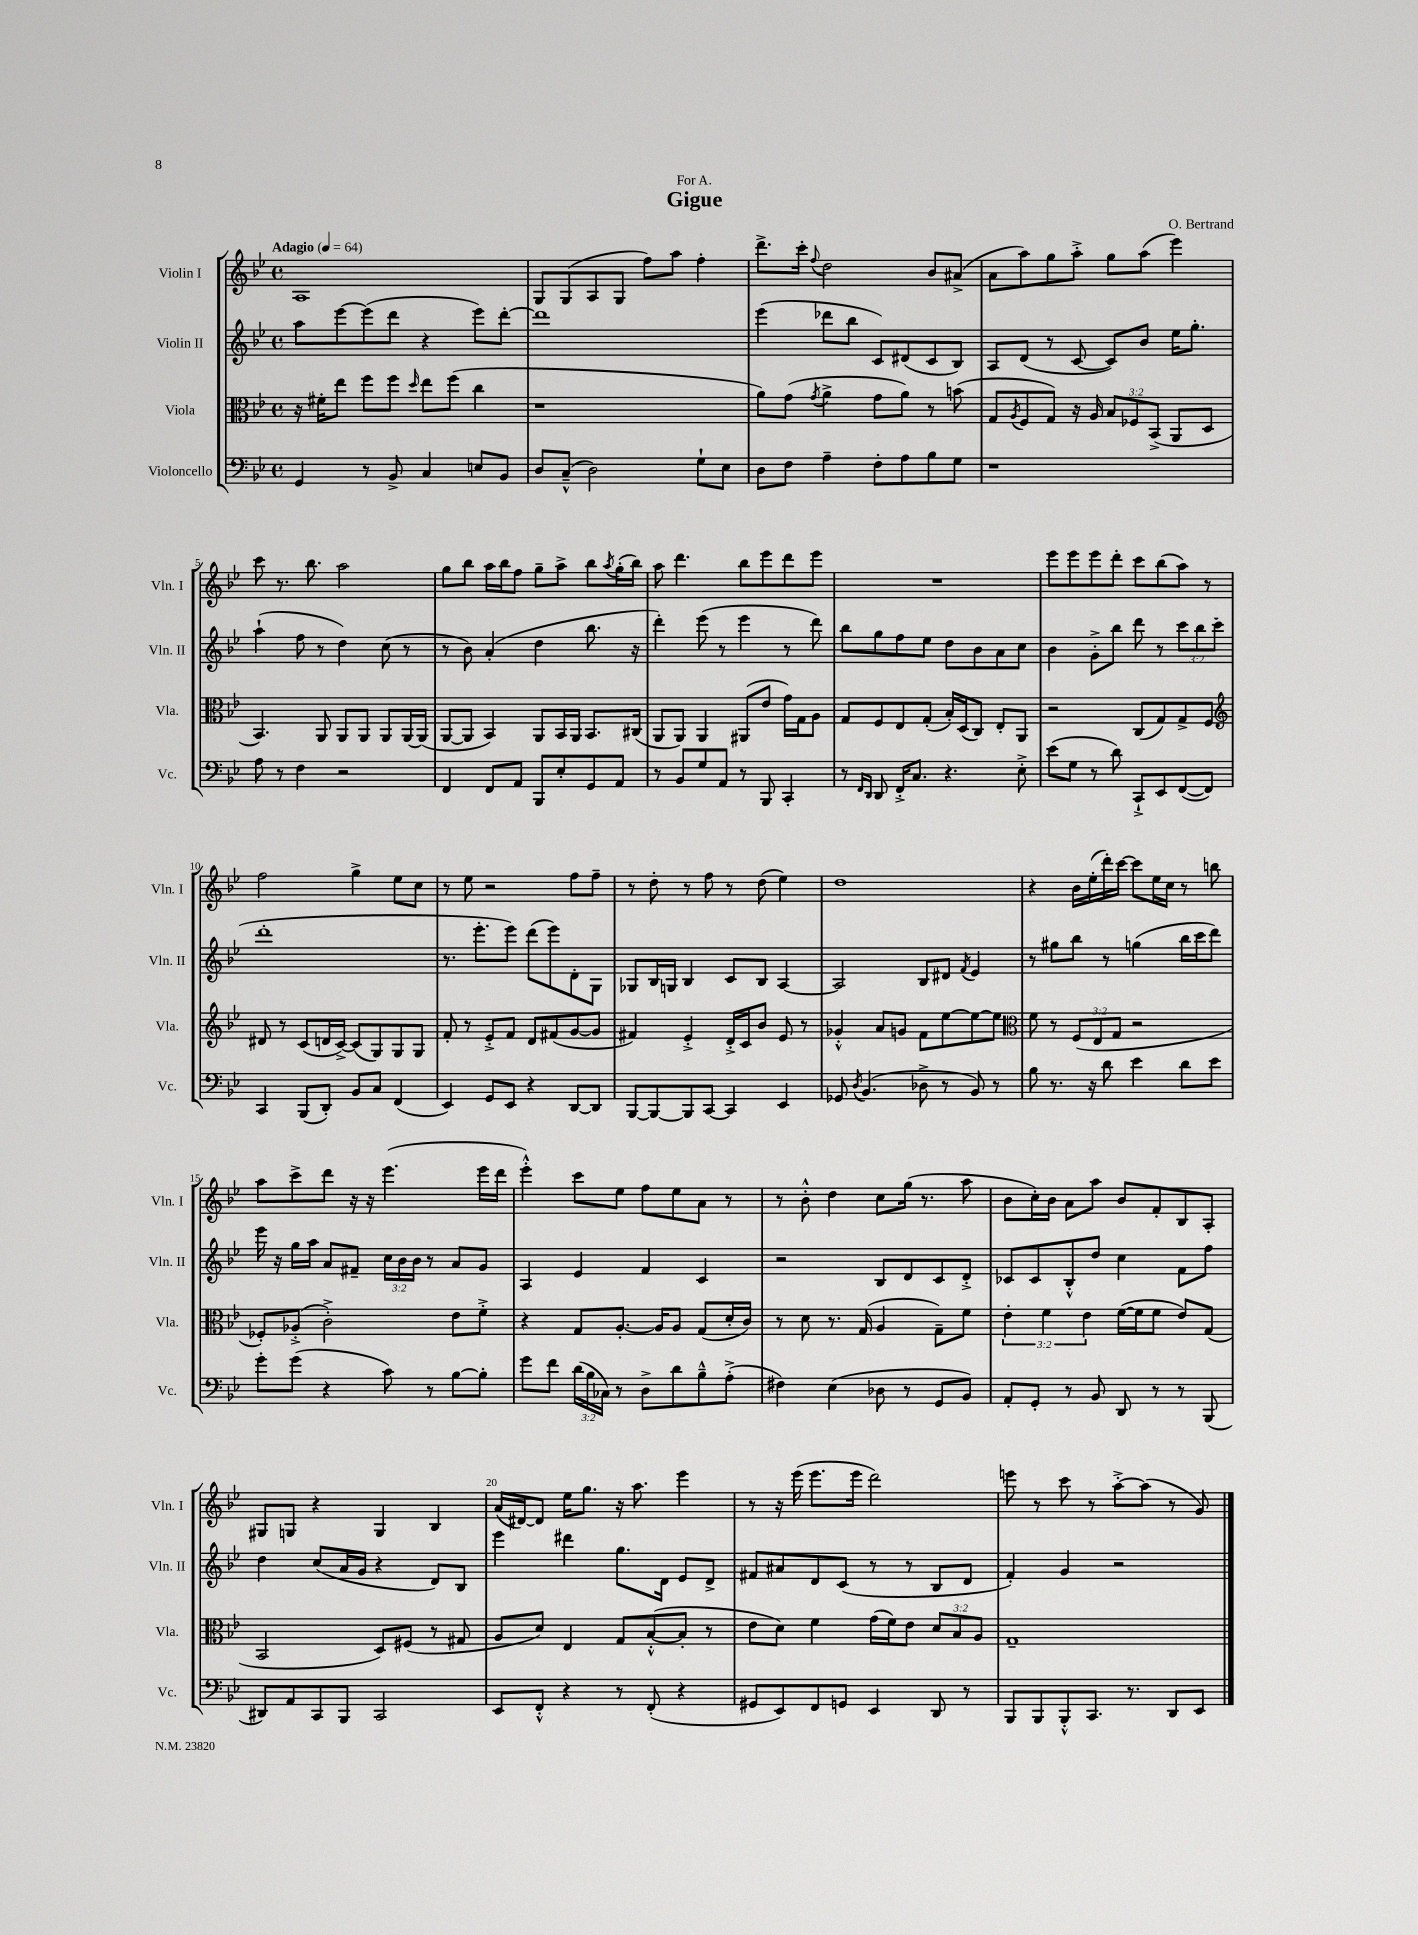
\header { title = "Gigue" composer = "O. Bertrand" dedication = "For A." }
<<
\new StaffGroup <<
\new Staff = "s0" \with { instrumentName = "Violin I" shortInstrumentName = "Vln. I" } {
    \clef treble \key bes \major \defaultTimeSignature \time 4/4 \tempo "Adagio" 4 = 64
    a1 |
    g8 g8( a8 g8 f''8) a''8 f''4-. |
    d'''8.-> c'''16-. \appoggiatura { f''8 } d''2 bes'8 ais'8->( |
    a'8 a''8) g''8 a''8-.-> g''8 a''8( ees'''4) |
    c'''8 r8. bes''8. a''2 |
    g''8 bes''8 a''16 bes''16 f''8 g''8-- a''8-> bes''8 \acciaccatura { a''8 } g''16-.( bes''16) |
    a''8 d'''4. bes''8 ees'''8 d'''8 ees'''8 |
    R1 |
    ees'''8 ees'''8 ees'''8 d'''8-. c'''8 bes''8( a''8) r8 |
    f''2 g''4-> ees''8 c''8 |
    r8 ees''8 r2 f''8 f''8-- |
    r8 d''8-. r8 f''8 r8 d''8( ees''4) |
    d''1 |
    r4 bes'16 ees''16-.( d'''16-.) c'''16~ c'''8 ees''16 c''16 r8 b''8 |
    a''8 c'''8-> d'''8 r16 r16 ees'''4.( ees'''16 d'''16 |
    ees'''4-.-^) c'''8 ees''8 f''8 ees''8 a'8 r8 |
    r8 bes'8-.-^ d''4 c''8 g''16( r8. a''8 |
    bes'8 c''16-.) bes'16 a'8 a''8 bes'8 f'8-. bes8 a8-. |
    gis8 g8 r4 g4 bes4 |
    a'16( dis'16~) dis'8 ees''16 g''8. r16 a''8. ees'''4 |
    r8 r16 ees'''16( ees'''8. ees'''16 d'''2) |
    e'''8 r8 c'''8 r8 a''8~-.-> a''8( r8 g'8) \bar "|." |
}
\new Staff = "s1" \with { instrumentName = "Violin II" shortInstrumentName = "Vln. II" } {
    \clef treble \key bes \major \defaultTimeSignature \time 4/4 \override Staff.TupletNumber.text = #tuplet-number::calc-fraction-text
    a''8 ees'''8~ ees'''8( d'''8 r4 ees'''8) d'''8~-. |
    d'''1 |
    ees'''4( des'''8 bes''8 c'8) dis'8( c'8 bes8) |
    a8 d'8( r8 c'8~ c'8) bes'8 ees''16 g''8.-. |
    a''4-!( f''8 r8 d''4) c''8( r8 |
    r8 bes'8) a'4-.( d''4 bes''8. r16 |
    d'''4-.) ees'''8( r8 ees'''4 r8 d'''8) |
    bes''8 g''8 f''8 ees''8 d''8 bes'8 a'8 c''8 |
    bes'4 g'8-.-> bes''8 d'''8 r8 \tuplet 3/2 { c'''8 bes''8 c'''8( } |
    d'''1-. |
    r8. ees'''8.-. ees'''8) d'''8( ees'''8) d'8-. g8 |
    ges8 bes16 g16 bes4 c'8 bes8 a4~ |
    a2 bes8 dis'8 \acciaccatura { f'8 } ees'4 |
    r8 gis''8 bes''8 r8 g''4( bes''16 c'''16 d'''8) |
    ees'''16 r16 g''16 a''16 a'8 fis'8-- \tuplet 3/2 { c''16 bes'16 bes'16 } r8 a'8 g'8 |
    a4 ees'4 f'4 c'4 |
    r2 bes8 d'8 c'8 d'8-.-> |
    ces'8 ces'8 bes8-.-^ d''8 c''4 f'8 f''8 |
    d''4 c''8( a'16 g'16 r4 d'8) bes8 |
    ees'''4 dis'''4 g''8. d'16 ees'8 d'8-> |
    fis'8 ais'8 d'8 c'8( r8 r8 bes8 d'8 |
    f'4-.) g'4 r2 \bar "|." |
}
\new Staff = "s2" \with { instrumentName = "Viola" shortInstrumentName = "Vla." } {
    \clef alto \key bes \major \defaultTimeSignature \time 4/4 \override Staff.TupletNumber.text = #tuplet-number::calc-fraction-text
    r16 fis'16-. ees''8 f''8 f''8 \grace { d''16 } ees''8 f''8( c''4 |
    r1 |
    a'8) g'8( \acciaccatura { g'8 } a'4-> g'8 a'8) r8 b'8( |
    g8 \acciaccatura { a8 } f8 g8) r16 a16 \tuplet 3/2 { bes8 fes8 bes,8->( } a,8 d8 |
    bes,4.) a,8 a,8 a,8 a,8 a,16~ a,16( |
    a,8~ a,8 bes,4) a,8 bes,16 a,16 bes,8. cis16( |
    a,8 a,8) a,4 ais,8( ees'8 g'16) g16 a8 |
    g8 f8 ees8 g8-.( bes16-.) d16( c8) ees8-. a,8 |
    r2 c8( g8) g8-> f8 |
    \clef treble dis'8 r8 c'8( d'16 c'16~->) c'8( g8) g8 g8 |
    f'8-. r8 ees'8-.-> f'8 d'8 fis'8( g'8~ g'8 |
    fis'4) ees'4-.-> d'16-.-> c'16 bes'8 ees'8 r8 |
    ges'4-.-^ a'8 g'8 f'8 ees''8~ ees''8~ ees''8 |
    \clef alto f'8 r8 \tuplet 3/2 { f8( ees8 g8 } r2 |
    fes8-.) aes8-.->( c'2-.->) ees'8 f'8-.-> |
    r4 g8 a8.~-. a16 a8 g8( d'16-. c'16) |
    r8 d'8 r8. g16( a4 g8--) f'8 |
    \tuplet 3/2 { ees'4-. f'4 ees'4 } f'16~( f'16 f'8 ees'8) g8( |
    bes,2 d8) fis8( r8 gis8 |
    a8 d'8) ees4 g8 bes8~-.-^( bes8-. r8 |
    ees'8 d'8) f'4 g'16( f'16) ees'8 \tuplet 3/2 { d'8 bes8 a8 } |
    g1-- \bar "|." |
}
\new Staff = "s3" \with { instrumentName = "Violoncello" shortInstrumentName = "Vc." } {
    \clef bass \key bes \major \defaultTimeSignature \time 4/4 \override Staff.TupletNumber.text = #tuplet-number::calc-fraction-text
    g,4 r8 bes,8-> c4 e8 bes,8 |
    d8 c8---^( d2) g8-! ees8 |
    d8 f8 a4-- f8-. a8 bes8 g8 |
    r1 |
    a8 r8 f4 r2 |
    f,4 f,8 a,8 bes,,8 ees8-. g,8 a,8 |
    r8 bes,8 g8 a,8 r8 bes,,8 c,4-. |
    r8 \grace { f,16 d,16 } d,8 f,16-.-> c8. r4. ees8-.-> |
    ees'8( g8 r8 d'8) c,8-!-> ees,8 f,8~( f,8) |
    c,4 bes,,8( d,8-.) bes,8 c8 f,4( |
    ees,4) g,8 ees,8 r4 d,8~ d,8 |
    bes,,8~ bes,,8~ bes,,8 c,8~ c,4 ees,4 |
    ges,8 \acciaccatura { d8 } bes,4.( des8-> r8 bes,8) r8 |
    bes8 r8. r16 d'8 ees'4 d'8 ees'8 |
    g'8-. g'8( r4 c'8) r8 bes8~ bes8-. |
    g'8 f'8 \tuplet 3/2 { d'16( bes16 ces16) } r8 d8-> d'8 bes8---^ a8-.->( |
    fis4) ees4( des8 r8 g,8 bes,8) |
    a,8-. g,8-. r8 bes,8 d,8 r8 r8 bes,,8( |
    dis,8) a,8 c,8 bes,,8 c,2 |
    ees,8 f,8-.-^ r4 r8 f,8-.( r4 |
    gis,8 ees,8) f,8 g,8 ees,4 d,8 r8 |
    bes,,8 bes,,8 bes,,8-.-^ c,8. r8. d,8 ees,8 \bar "|." |
}
>>
>>
\layout { \context { \Score \override BarNumber.break-visibility = ##(#f #t #t) barNumberVisibility = #(every-nth-bar-number-visible 5) } }
